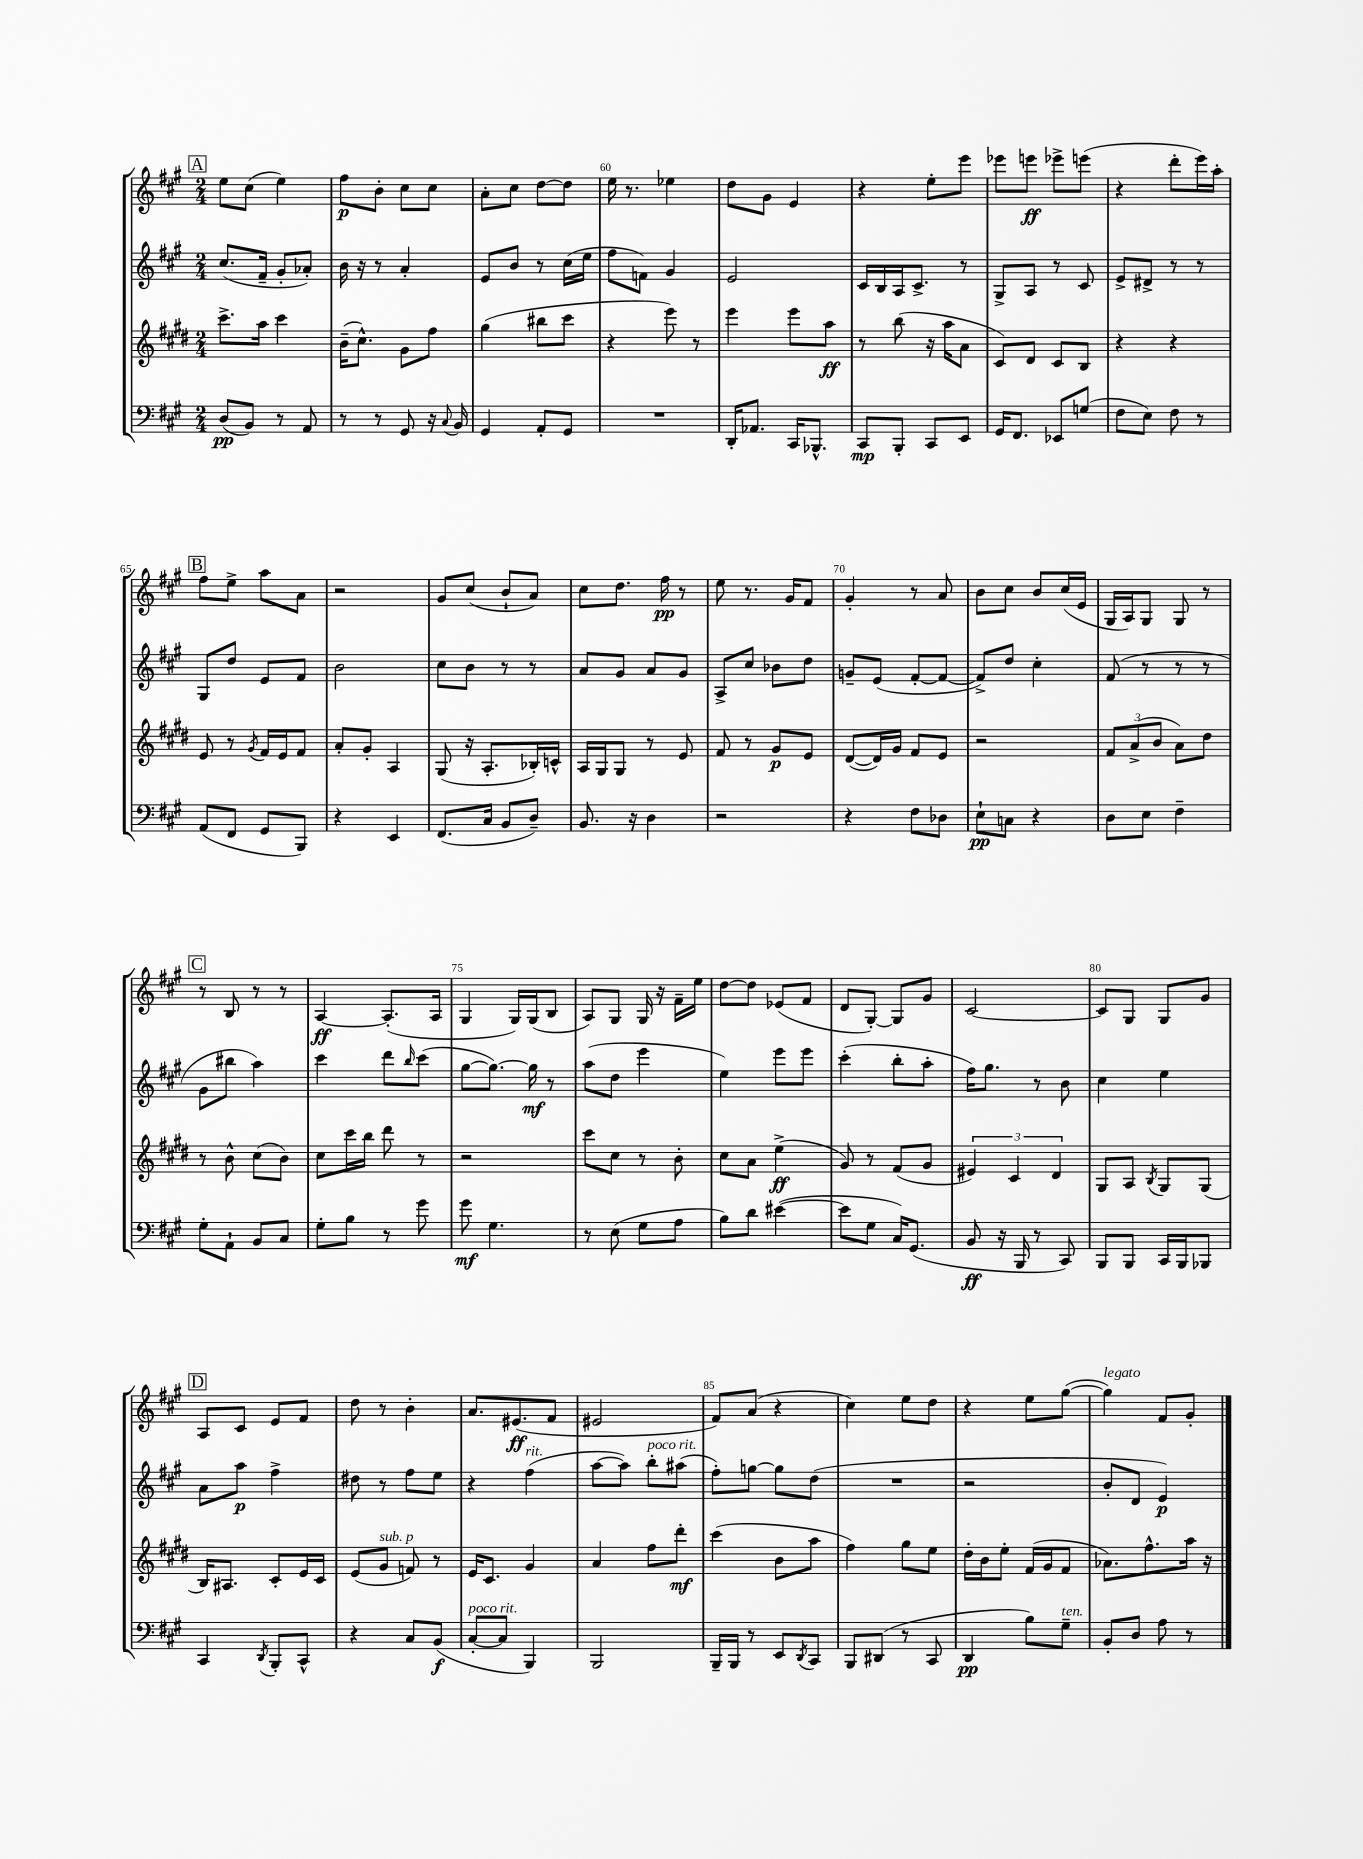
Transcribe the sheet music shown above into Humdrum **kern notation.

**kern	**kern	**kern	**kern
*staff4	*staff3	*staff2	*staff1
*clefF4	*clefG2	*clefG2	*clefG2
*k[f#c#g#]	*k[f#c#g#d#]	*k[f#c#g#]	*k[f#c#g#]
*M2/4	*M2/4	*M2/4	*M2/4
(8D	8.ccc#^	(8.cc#	8ee
8BB)	.	.	(8cc#
.	16aa	16f#~	.
8r	4ccc#	8g#'	4ee)
8AA	.	8a-')	.
=	=	=	=
8r	(16b~	16b	8ff#
.	8.cc#^^)	16r	.
8r	.	8r	8b'
8GG#	8g#	4a'	8cc#
16r	8ff#	.	8cc#
8qqC#	.	.	.
16BB	.	.	.
=	=	=	=
4GG#	(4gg#	8e	8a'
.	.	8b	8cc#
8AA'	8bb#	8r	[8dd
8GG#	8ccc#	(16cc#	8dd]
.	.	16ee	.
=	=	=	=
2r	4r	8ff#	16ee
.	.	.	8.r
.	.	8f)	.
.	8eee)	4g#	4ee-
.	8r	.	.
=	=	=	=
16DD'	4eee	2e	8dd
8.AA-	.	.	.
.	.	.	8g#
16CC#	8eee	.	4e
8.BBB-^^	.	.	.
.	8aa	.	.
=	=	=	=
8CC#	8r	16c#	4r
.	.	16B	.
8BBB'	(8bb	16A	.
.	.	8.c#^	.
8CC#	16r	.	8ee'
.	16aa	.	.
8EE	8a	8r	8eee
=	=	=	=
16GG#	8c#)	8G#^	8eee-
8.FF#	.	.	.
.	8d#	8A	8eee
8EE-	8c#	8r	8eee-^
(8G	8B	8c#	(8eee
=	=	=	=
8F#	4r	8e^	4r
8E)	.	8d#^	.
8F#	4r	8r	8ddd'
8r	.	8r	16eee)
.	.	.	16aa'
=	=	=	=
(8AA	8e	8G#	8ff#
8FF#	8r	8dd	8ee^
.	8qg#	.	.
8GG#	16f#	8e	8aa
.	16e	.	.
8BBB)	8f#	8f#	8a
=	=	=	=
4r	8a'	2b	2r
.	8g#'	.	.
4EE	4A	.	.
=	=	=	=
(8.FF#	(8G#	8cc#	8g#
.	16r	8b	(8cc#
16C#	8.A'	.	.
8BB	.	8r	8b`
8D~)	16B-')	8r	8a)
.	16c^^	.	.
=	=	=	=
8.BB	16A	8a	8cc#
.	16G#	.	.
.	8G#	8g#	8.dd
16r	.	.	.
4D	8r	8a	.
.	.	.	16ff#
.	8e	8g#	8r
=	=	=	=
2r	8f#	8A^	8ee
.	8r	8cc#	8.r
.	8g#	8b-	.
.	.	.	16g#
.	8e	8dd	8f#
=	=	=	=
4r	([8d#	8g~	4g#'
.	16d#])	(8e	.
.	16g#	.	.
8F#	8f#	[8f#'	8r
8D-	8e	8f#_	8a
=	=	=	=
8E`	2r	8f#^])	8b
8C	.	8dd	8cc#
4r	.	4cc#'	8b
.	.	.	(16cc#
.	.	.	16e
=	=	=	=
8D	12f#	(8f#	16G#
.	.	.	16A)
.	(12a^	.	.
8E	.	8r	8G#
.	12b	.	.
4F#~	8a)	8r	8G#
.	8dd#	8r	8r
=	=	=	=
8G#'	8r	8g#	8r
8AA`	8b^^	8bb#	8B
8BB	(8cc#	4aa)	8r
8C#	8b)	.	8r
=	=	=	=
8G#'	8cc#	4ccc#	[4A
8B	16ccc#	.	.
.	16bb	.	.
8r	8ddd#	8ddd	(8.A']
.	.	16qqbb	.
8g#	8r	(8ccc#	.
.	.	.	16A
=	=	=	=
8g#	2r	[8gg#	4G#
4.G#	.	8.gg#_)	.
.	.	.	16G#)
.	.	16gg#]	(16G#
.	.	8r	8B
=	=	=	=
8r	8ccc#	(8aa	8A)
(8E	8cc#	8dd	8G#
8G#	8r	4eee	16G#
.	.	.	16r
8A	8b'	.	16f#~
.	.	.	16ee
=	=	=	=
8B)	8cc#	4ee)	[8dd
8d	8a	.	8dd]
([4e#	(4ee^	8eee	(8e-
.	.	8eee	8f#
=	=	=	=
8e#]	8g#)	(4ccc#'	8d
8G#	8r	.	[8G#')
16C#)	(8f#	8bb'	8G#]
(8.GG#	.	.	.
.	8g#	8aa'	8g#
=	=	=	=
8BB	6e#)	16ff#)	[2c#
.	.	8.gg#	.
16r	.	.	.
.	6c#	.	.
16BBB	.	.	.
8r	.	8r	.
.	6d#	.	.
8CC#)	.	8b	.
=	=	=	=
8BBB	8G#	4cc#	8c#]
8BBB	8A	.	8G#
.	8qB	.	.
16CC#	8G#	4ee	8G#
16BBB	.	.	.
8BBB-	(8G#	.	8g#
=	=	=	=
4CC#	16B)	8a	8A
.	8.A#	.	.
.	.	8aa	8c#
8qDD	.	.	.
8BBB'	8c#'	4ff#^	8e
8CC#^^	16e	.	8f#
.	16c#	.	.
=	=	=	=
4r	(8e	8dd#	8dd
.	8g#	8r	8r
8C#	8f)	8ff#	4b'
(8BB	8r	8ee	.
=	=	=	=
[8C#'	16e	4r	8.a
.	8.c#	.	.
8C#]	.	.	.
.	.	.	(8.e#
4BBB)	4g#	(4ff#	.
.	.	.	8f#
=	=	=	=
2BBB	4a	[8aa	2e#
.	.	8aa])	.
.	8ff#	8bb'	.
.	8ddd#'	(8aa#	.
=	=	=	=
16BBB~	(4ccc#	8ff#')	8f#)
16BBB	.	.	.
8r	.	[8gg	(8a
8EE	8b	8gg]	4r
8qDD	.	.	.
8CC#	8aa	(8dd	.
=	=	=	=
8BBB	4ff#)	2r	4cc#)
(8DD#	.	.	.
8r	8gg#	.	8ee
8CC#	8ee	.	8dd
=	=	=	=
4DD	16dd#'	2r	4r
.	16b	.	.
.	8ee'	.	.
8B)	(16f#	.	8ee
.	16g#	.	.
8G#~	8f#	.	([8gg#
=	=	=	=
8BB'	8.a-)	8b'	4gg#])
8D	.	8d	.
.	8.ff#^^	.	.
8A	.	4e)	8f#
8r	16aa	.	8g#'
.	16r	.	.
==	==	==	==
*-	*-	*-	*-
